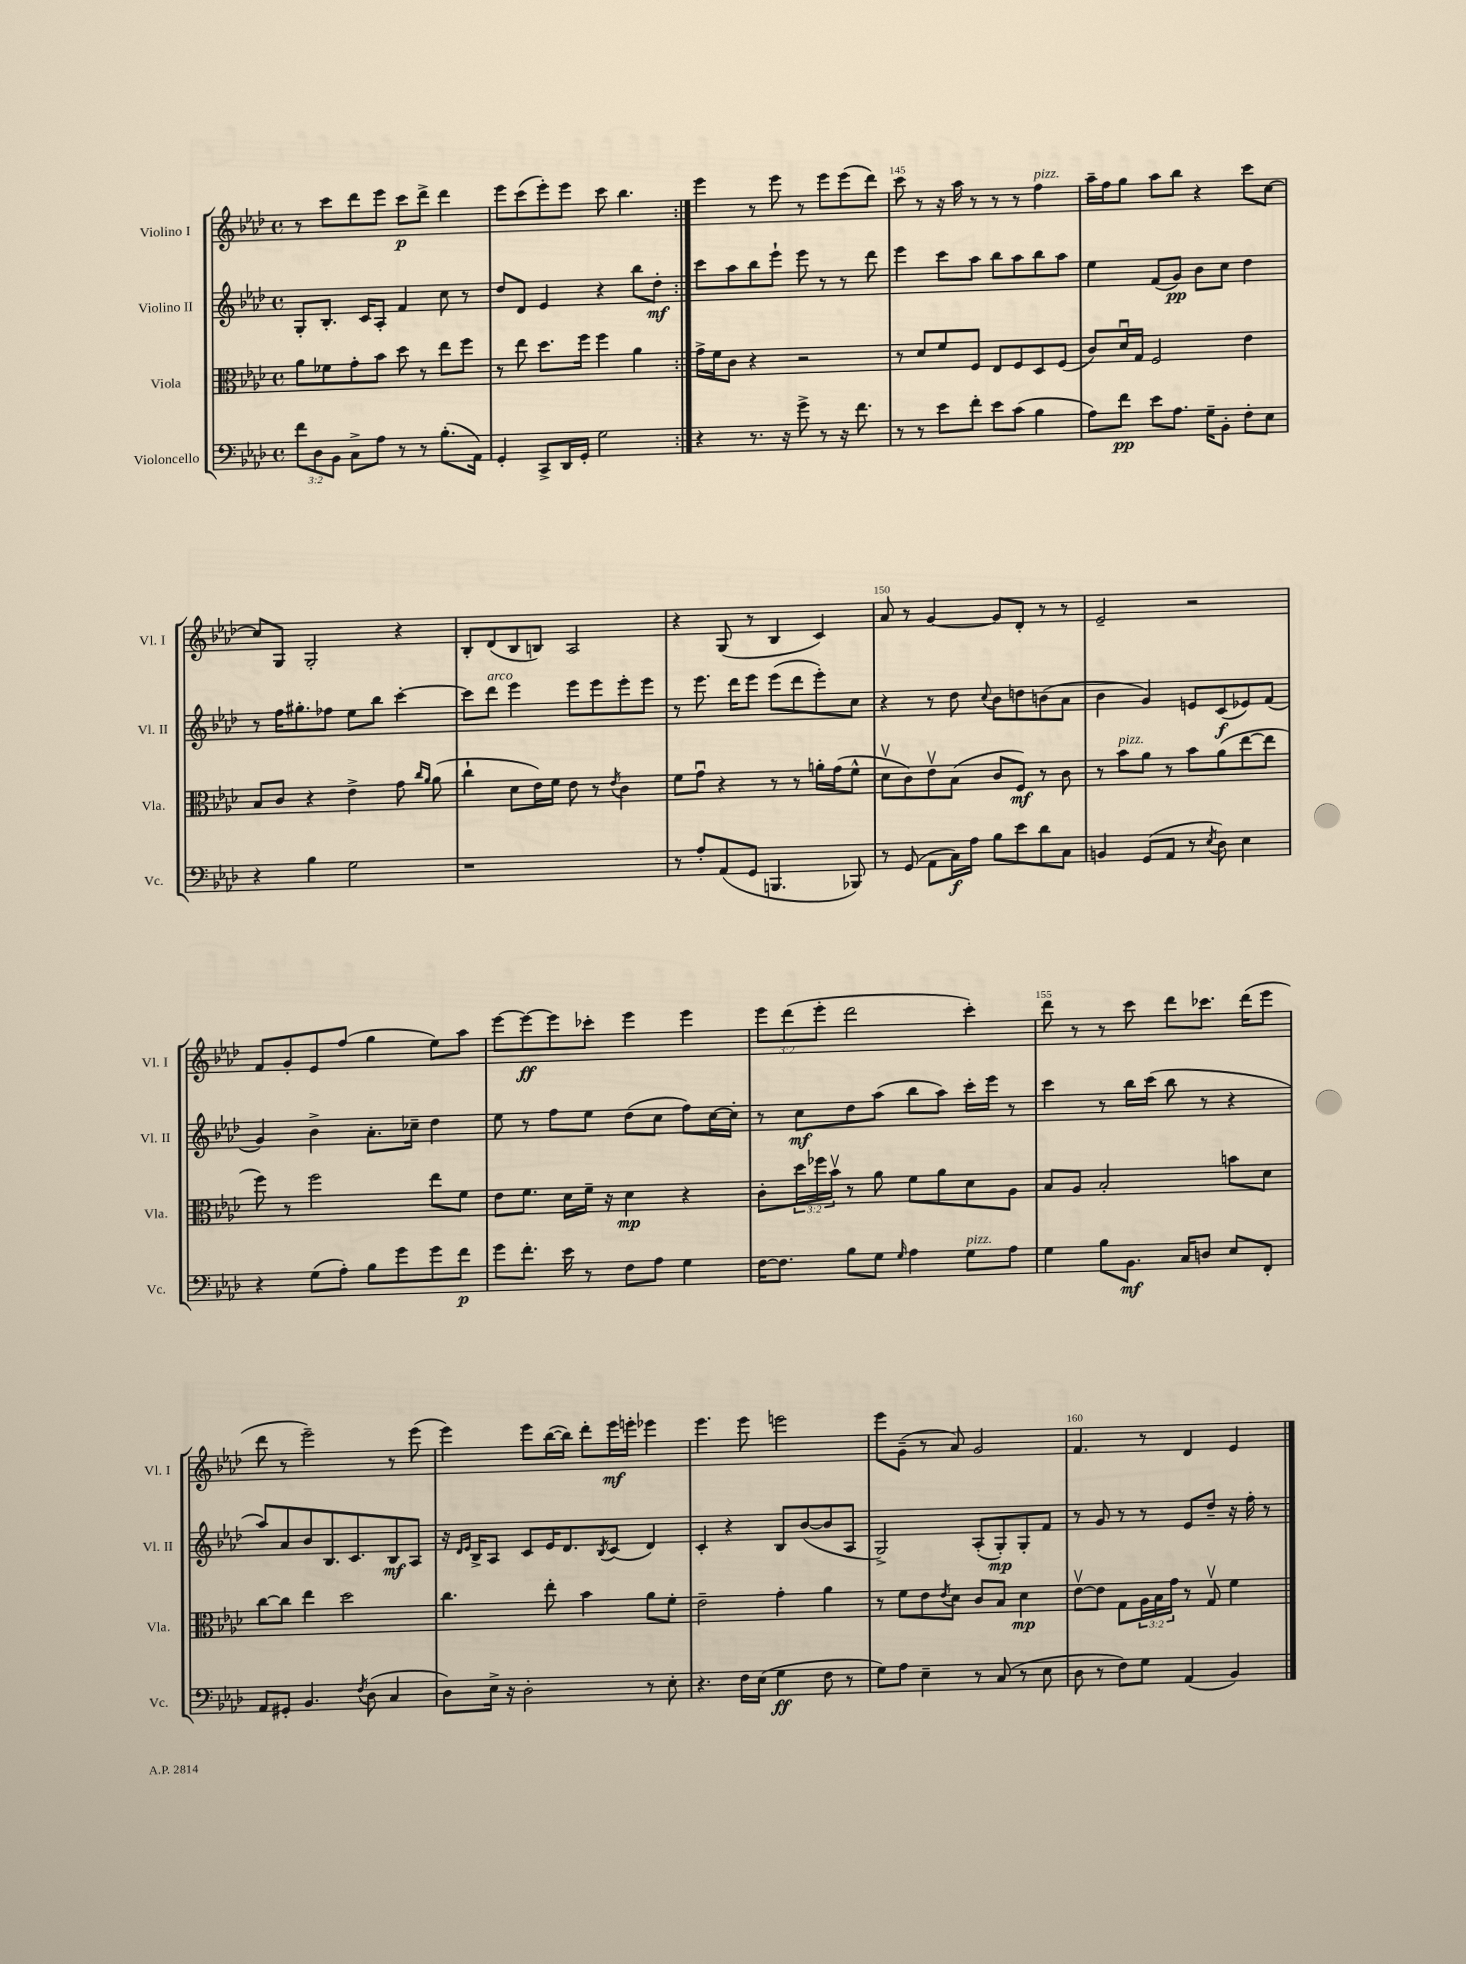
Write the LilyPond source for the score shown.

<<
\new StaffGroup <<
\new Staff = "s0" \with { instrumentName = "Violino I" shortInstrumentName = "Vl. I" } {
    \clef treble \key aes \major \defaultTimeSignature \time 4/4 \override Staff.TupletNumber.text = #tuplet-number::calc-fraction-text
    \repeat volta 2 { r8 c'''8 des'''8 ees'''8 c'''8\p des'''8-> des'''4 |
    ees'''8 c'''8( ees'''8-.) ees'''8 c'''8 bes''4. | }
    ees'''4 r8 ees'''8 r8 ees'''8 ees'''8( des'''8) |
    c'''8 r8 r16 aes''16 r8 r8 r8 f''4^\markup { \italic "pizz." } |
    aes''16-- f''16 g''8 aes''8 bes''8 r4 c'''8 c''8~ |
    c''8 g8 g2-. r4 |
    bes8-. des'8( bes8 b8) aes2 |
    r4 g8( r8 bes4 c'4) |
    aes'8 r8 g'4~ g'8 des'8-. r8 r8 |
    ees'2-- r2 |
    f'8 g'8-. ees'8 f''8( g''4 ees''8) aes''8 |
    ees'''8~ ees'''8~\ff ees'''8 ces'''8-. ees'''4 ees'''4 |
    \tuplet 3/2 { ees'''8 des'''8( ees'''8-. } des'''2 c'''4-.) |
    des'''8 r8 r8 c'''8 des'''8 ces'''8. des'''16( ees'''8 |
    des'''8 r8 ees'''2--) r8 ees'''8( |
    ees'''4) ees'''8 bes''16~( bes''16) des'''8-. ees'''16\mf e'''16-. ees'''4 |
    ees'''4. ees'''8 e'''2 |
    ees'''8 g'8--( r8 aes'8) g'2 |
    f'4. r8 des'4 ees'4 \bar "|." |
}
\new Staff = "s1" \with { instrumentName = "Violino II" shortInstrumentName = "Vl. II" } {
    \clef treble \key aes \major \defaultTimeSignature \time 4/4
    \repeat volta 2 { g8-. bes8.-. c'16 aes8-. f'4 c''8 r8 |
    des''8 des'8 ees'4 r4 bes''8 des''8-.\mf | }
    c'''8 aes''8 bes''8 ees'''8-! ees'''8 r8 r8 des'''8 |
    ees'''4 c'''8 aes''8 bes''8 aes''8 bes''8 aes''8 |
    ees''4 f'8( g'8\pp) bes'8 c''8 des''4 |
    r8 f''16 gis''8.-. fes''8 ees''8 bes''8 c'''4~-. |
    c'''8 des'''8^\markup { \italic "arco" } ees'''4 ees'''8 ees'''8 ees'''8-. ees'''8 |
    r8 ees'''8. des'''16 ees'''8 ees'''8( des'''8 ees'''8-.) c''8 |
    r4 r8 des''8 \appoggiatura { c''8 } bes'8 d''8 b'8( aes'8 |
    bes'4 g'4) e'8 c'8\f( ees'8) f'8( |
    g'4) bes'4-> aes'8.-. ces''16-- des''4 |
    ees''8 r8 f''8 ees''8 des''8( c''8 f''8) c''16~ c''16-. |
    r8 c''8\mf des''8 aes''8( bes''8 aes''8) c'''16-. ees'''16 r8 |
    c'''4 r8 bes''16 c'''16( bes''8 r8 r4 |
    aes''8) aes'8 bes'8 bes8. c'8. bes8\mf aes8 |
    r16 \grace { des'16 ees'16 } bes16-> aes8 c'8 ees'16 des'8. \acciaccatura { bes8 } c'8( des'4) |
    c'4-. r4 bes8 bes'8~( bes'8 aes8 |
    g2->) aes8-.( g8-.\mp) g8-. f'8 |
    r8 g'8 r8 r8 ees'8 des''8-- r16 f''16-. r8 \bar "|." |
}
\new Staff = "s2" \with { instrumentName = "Viola" shortInstrumentName = "Vla." } {
    \clef alto \key aes \major \defaultTimeSignature \time 4/4 \override Staff.TupletNumber.text = #tuplet-number::calc-fraction-text
    \repeat volta 2 { aes'8 fes'8 g'8-. bes'8 des''8 r8 ees''8 f''8 |
    r8 ees''8 des''8. f''16 f''4 aes'4 | }
    g'16-> f'16 c'8 r4 r2 |
    r8 des'8 f'8 f8 ees8 f8 des8 f8( |
    c'8) des'16\downbow g16 f2 ees'4 |
    bes8 c'8 r4 ees'4-> g'8 \grace { c''16 aes'16 } aes'8( |
    c''4-! des'8 ees'16) f'16 ees'8 r8 \acciaccatura { ees'8 } c'4 |
    f'8 g'8\downbow r4 r8 r8 a'16-. g'16( f'8-^ |
    des'8\upbow c'8) ees'8\upbow bes8( c'8 f8\mf) r8 c'8 |
    r8 bes'8^\markup { \italic "pizz." } aes'8 r8 bes'8 aes'8( ees''8~ ees''8 |
    f''8) r8 f''2 ees''8 f'8 |
    ees'8 f'8. des'16 f'16-- r16 des'4\mp r4 |
    c'8-. \tuplet 3/2 { des''16 fes''16 bes'16\upbow } r8 aes'8 f'8 aes'8 des'8 aes8 |
    bes8 aes8 bes2-. b'8 des'8 |
    c''8~ c''8 ees''4 des''2 |
    c''4. ees''8-. bes'4 aes'8 f'8-. |
    ees'2-- g'4-. aes'4 |
    r8 f'8 ees'8 \acciaccatura { ees'8 } des'8 c'8 bes8 des'4\mp |
    ees'8~\upbow ees'8 g8 \tuplet 3/2 { aes16 bes16 g'16 } r8 g8\upbow f'4 \bar "|." |
}
\new Staff = "s3" \with { instrumentName = "Violoncello" shortInstrumentName = "Vc." } {
    \clef bass \key aes \major \defaultTimeSignature \time 4/4 \override Staff.TupletNumber.text = #tuplet-number::calc-fraction-text
    \repeat volta 2 { \tuplet 3/2 { f'8 des8 bes,8 } c8-> aes8 r8 r8 bes8.-.( aes,16) |
    g,4-. c,8-> des,16 g,16-. g2 | }
    r4 r8. r16 g'8-> r8 r16 f'8. |
    r8 r8 ees'8 f'8-. ees'8 c'8( bes4 |
    aes8) f'8\pp ees'8 aes8. g16-- bes,8-. f8-. ees8 |
    r4 bes4 g2 |
    r1 |
    r8 aes8-. aes,8( g,8 b,,4. bes,,8) |
    r8 g,8( aes,8 c16\f) aes16 bes8 ees'8 des'8 c8 |
    b,4 g,8( aes,8 r8 \acciaccatura { ees8 } des8) ees4 |
    r4 g8( aes8-.) bes8 g'8 g'8 f'8\p |
    g'8 f'8.-. ees'16 r8 f8 aes8 g4 |
    f16~ f8. bes8 g8 \grace { g16 } aes4 g8^\markup { \italic "pizz." } aes8 |
    g4 bes8 bes,8.\mf c16 d8 ees8 f,8-. |
    aes,8 gis,8-. bes,4. \acciaccatura { f8 } des8( c4 |
    des8) ees16-> r16 des2-. r8 ees8-. |
    r4. f16 ees16( g4\ff f8 r8 |
    g8) aes8 ees4-- r8 c8( r8 ees8 |
    des8 r8 f8) g8 aes,4( bes,4) \bar "|." |
}
>>
>>
\layout { \context { \Score currentBarNumber = #142 \override BarNumber.break-visibility = ##(#f #t #t) barNumberVisibility = #(every-nth-bar-number-visible 5) } }
